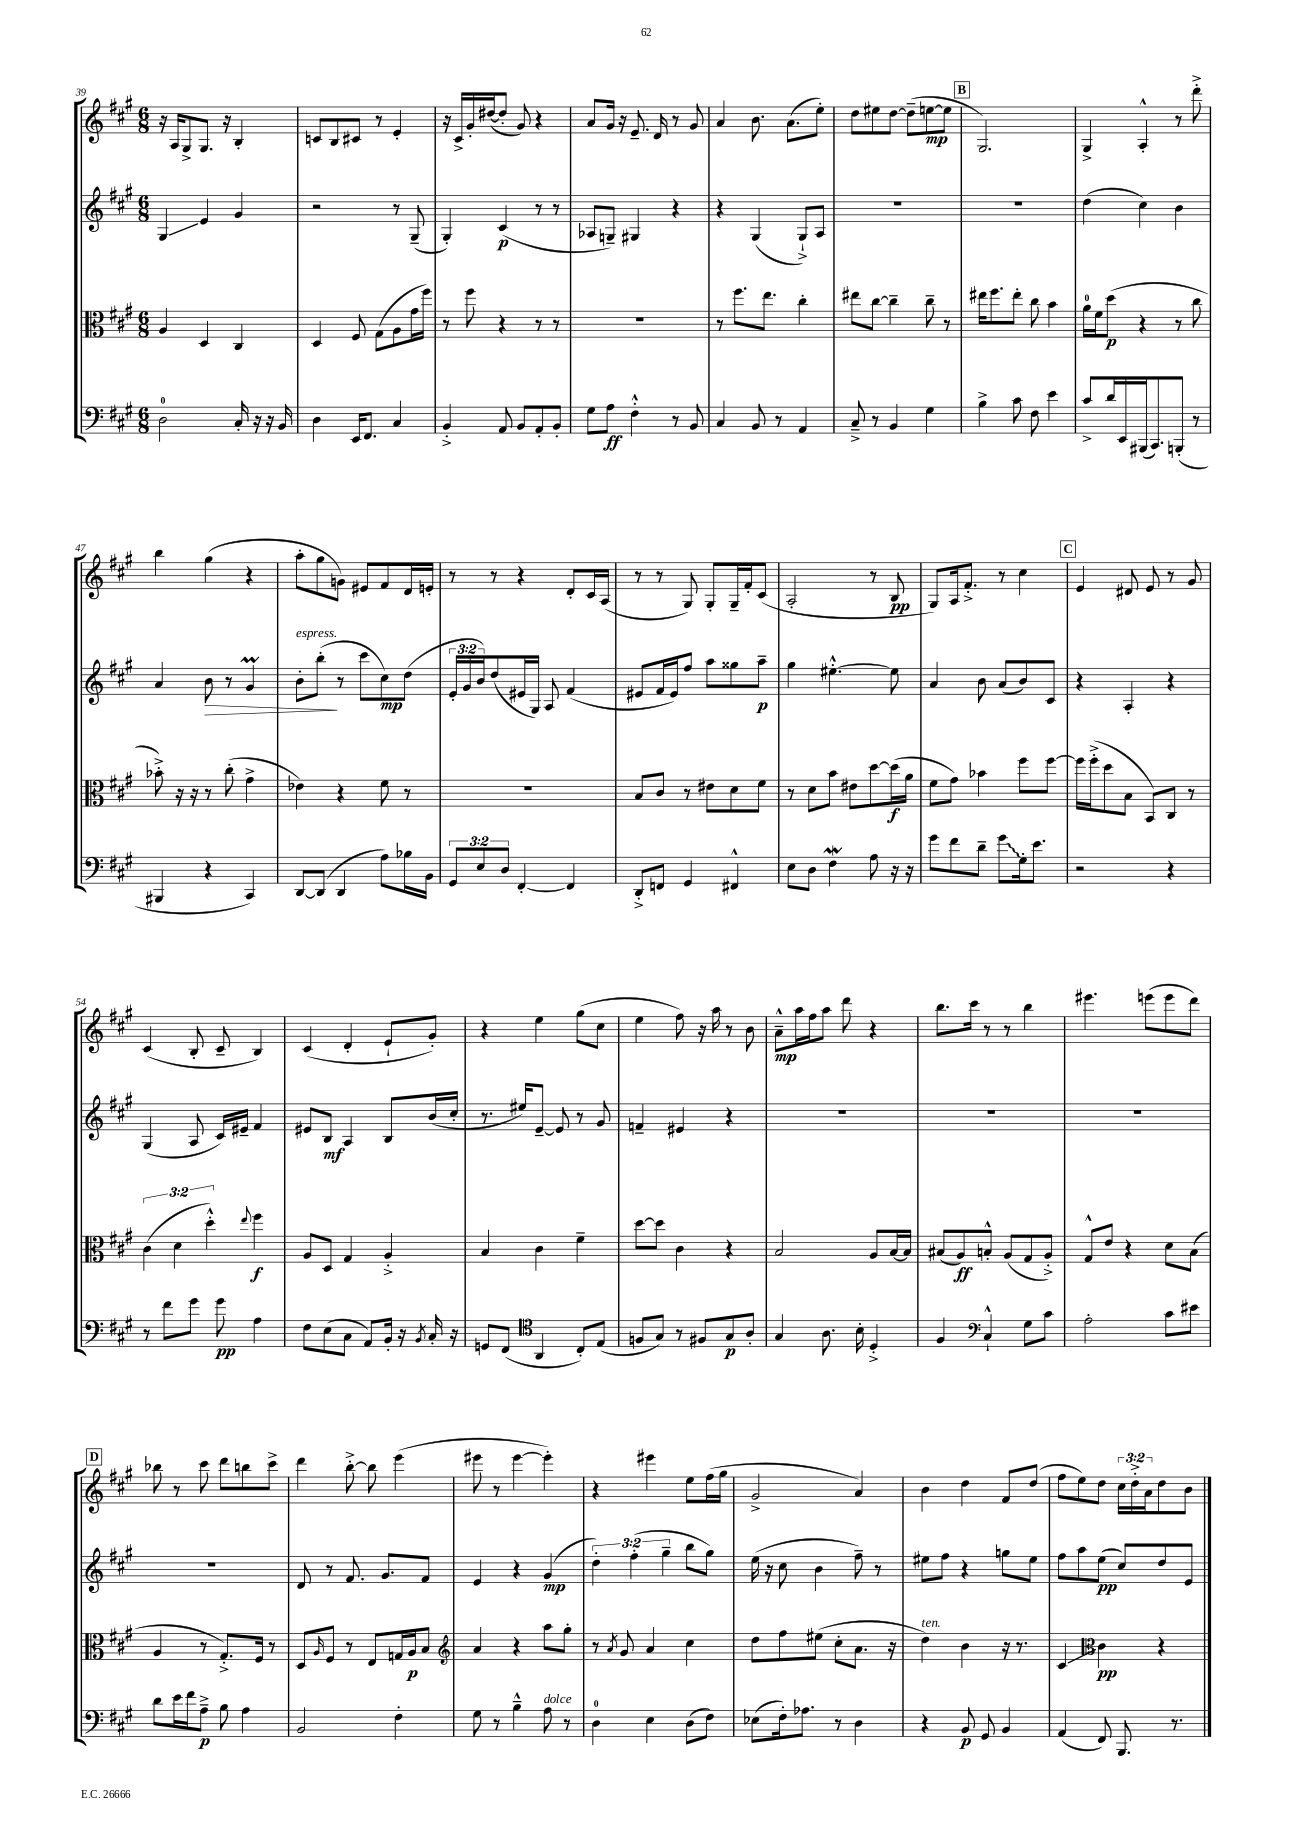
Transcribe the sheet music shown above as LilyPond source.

<<
\new StaffGroup <<
\new Staff = "s0" {
    \clef treble \key a \major \numericTimeSignature \time 6/8 \override Staff.TupletNumber.text = #tuplet-number::calc-fraction-text
    r16 a16 gis8-> gis8. r16 b4-. |
    c'8 b8 cis'8 r8 e'4-. |
    r16 cis'16-> gis'16-. dis''16~( dis''8-. gis'8) r4 |
    a'8 gis'16 r16 e'8.-- d'16 r8 gis'8 |
    a'4 b'8. a'8.( e''8-.) |
    d''8 eis''8 d''8~ d''8--( e''8~\mp e''8 |
    \mark \markup { \box "B" } gis2.) |
    gis4-> a4-.-^ r8 d'''8-.-> |
    b''4 gis''4( r4 |
    a''8-. gis''8 g'8) eis'8 fis'8 d'16 e'16-. |
    r8 r8 r4 d'8-. cis'16 a16( |
    r8 r8 gis8) gis8-. gis16-- fis'16-. cis'8( |
    a2-. r8 b8\pp |
    gis8) a16 fis'8.-.-> r8 cis''4 |
    \mark \markup { \box "C" } e'4 dis'8 e'8 r8 gis'8 |
    cis'4( b8-. cis'8-- b4) |
    cis'4( d'4-. e'8-! gis'8-.) |
    r4 e''4 gis''8( cis''8 |
    e''4 fis''8) r16 a''16 r8 b'8 |
    a'8---^\mp a''16 fis''16 a''8 d'''8 r4 |
    b''8. cis'''16 r8 r8 b''4 |
    eis'''4. e'''8( e'''8 d'''8) |
    \mark \markup { \box "D" } bes''8 r8 cis'''8 d'''8 b''8 cis'''8-> |
    d'''4 b''8~-.-> b''8 e'''4( |
    eis'''8 r8 eis'''4~ eis'''4-.) |
    r4 eis'''4 e''8 fis''16( gis''16 |
    gis'2-> a'4) |
    b'4 d''4 fis'8 d''8( |
    fis''8 e''8) d''8 \tuplet 3/2 { cis''16 d''16-.-> a'16 } d''8 b'8 \bar "|." |
}
\new Staff = "s1" {
    \clef treble \key a \major \numericTimeSignature \time 6/8 \override Staff.TupletNumber.text = #tuplet-number::calc-fraction-text
    gis4\glissando e'4 gis'4 |
    r2 r8 gis8--( |
    gis4-.) cis'4\p( r8 r8 |
    aes8 g8--) gis4 r4 |
    r4 gis4( gis8-!->) a8 |
    R2. |
    \mark \markup { \box "B" } R2. |
    d''4( cis''4) b'4 |
    a'4 b'8\> r8 gis'4\prall |
    b'8-.^\markup { \italic "espress." } b''8-.\!( r8 cis'''8 cis''8\mp) d''8( |
    \tuplet 3/2 { e'16-. gis'16 b'16) } d''8( eis'16 gis16) a8 fis'4( |
    eis'8 fis'16 eis'16) fis''8 a''8 gisis''8 a''8--\p |
    gis''4 eis''4.~-.-^ eis''8 |
    a'4 b'8 a'8( b'8) cis'8 |
    \mark \markup { \box "C" } r4 a4-. r4 |
    gis4( a8 cis'16) eis'16-- fis'4 |
    eis'8 b8\mf a4 b8 b'16( cis''16-. |
    r8. eis''16) e'8~-- e'8 r8 gis'8 |
    f'4-- eis'4 r4 |
    R2. |
    R2. |
    R2. |
    \mark \markup { \box "D" } R2. |
    d'8 r8 fis'8. gis'8. fis'8 |
    e'4 r4 gis'4\mp( |
    \tuplet 3/2 { d''4-.) fis''4-.( gis''4-- } b''8 gis''8) |
    e''16( r16 cis''8 b'4 fis''8--) r8 |
    eis''8 fis''8 r4 g''8 eis''8 |
    fis''8 a''8 e''8\pp( cis''8) d''8 e'8 \bar "|." |
}
\new Staff = "s2" {
    \clef alto \key a \major \numericTimeSignature \time 6/8 \override Staff.TupletNumber.text = #tuplet-number::calc-fraction-text
    a4 d4 cis4 |
    d4 fis8 gis8( a8 gis'16 fis''16) |
    r8 fis''8 r4 r8 r8 |
    R2. |
    r8 fis''8. e''8. cis''4-. |
    eis''8 cis''8~ cis''4-- cis''8-- r8 |
    \mark \markup { \box "B" } eis''16 fis''8. eis''8-. cis''8 b'4 |
    a'16-0 fis'16 d''8\p( r4 r8 cis''8 |
    bes'8-.->) r16 r16 r8 cis''8-.( gis'4-> |
    ees'4) r4 fis'8 r8 |
    r2. |
    b8 cis'8 r8 eis'8 d'8 fis'8 |
    r8 d'8 b'8 eis'8 d''8~ d''16\f( a'16 |
    fis'8 gis'8) bes'4 fis''8 fis''8~ |
    \mark \markup { \box "C" } fis''16 fis''16-.->( d''8 b8 b,8) cis8 r8 |
    \tuplet 3/2 { cis'4( d'4 d''4-.-^) } \appoggiatura { e''8 } fis''4\f |
    a8 d8 gis4 a4-.-> |
    b4 cis'4 fis'4-- |
    d''8~ d''8 cis'4 r4 |
    b2 a8 b16~ b16 |
    bis8( a8\ff) b8-.-^ a8( gis8 a8-.->) |
    gis8-^ e'8 r4 d'8 b8( |
    \mark \markup { \box "D" } a4 r8 gis8.-.->) fis16 r8 |
    d8 \grace { a16 } fis8 r8 e8 g16 a16\p b8 |
    \clef treble a'4 r4 a''8 gis''8-. |
    r8 \acciaccatura { a'8 } gis'8 a'4 cis''4 |
    d''8 fis''8 eis''8( cis''8-. a'8. r16 |
    d''4^\markup { \italic "ten." }) b'4 r16 r8. |
    cis'4\glissando \clef alto cis'4\pp r4 \bar "|." |
}
\new Staff = "s3" {
    \clef bass \key a \major \numericTimeSignature \time 6/8 \override Staff.TupletNumber.text = #tuplet-number::calc-fraction-text
    d2-0 cis16-. r16 r16 b,16 |
    d4 e,16 fis,8. cis4 |
    b,4-.-> a,8 b,8 a,8-. b,8-. |
    gis8 a8\ff fis4-.-^ r8 b,8 |
    cis4 b,8 r8 a,4 |
    cis8---> r8 b,4 gis4 |
    \mark \markup { \box "B" } b4-> cis'8 fis8 e'4 |
    cis'8-> d'16 e,16 bis,,16( cis,8.) b,,8-.( r8 |
    bis,,4 r4 cis,4) |
    d,8~ d,8( d,4 a8) bes16 b,16 |
    \tuplet 3/2 { gis,8 e8 d8 } fis,4~-. fis,4 |
    d,8-.-> f,8 gis,4 fis,4-^ |
    e8 d8 fis4\mordent a8 r16 r16 |
    gis'8 fis'8 d'8-- \once \override Glissando.style = #'zigzag gis'8\glissando gis16-. e'8. |
    \mark \markup { \box "C" } r2 r4 |
    r8 fis'8 gis'8 gis'8\pp a4 |
    fis8 e8( cis8 a,8) b,16-. r16 \acciaccatura { b,8 } cis16-. r16 |
    g,8 fis,8( \clef tenor a,4 cis8-.) e8( |
    f8 gis8) r8 fis8 gis8\p a8-. |
    gis4 a8. b16-. d4-.-> |
    fis4 \clef bass cis4-!-^ gis8 cis'8 |
    a2-. cis'8 eis'8 |
    \mark \markup { \box "D" } d'8 e'16 fis'16 a8--->\p b8 a4 |
    b,2 fis4-. |
    gis8 r8 b4---^ a8^\markup { \italic "dolce" } r8 |
    d4-0 e4 d8( fis8) |
    ees8( fis16-.) aes8. r8 d4 |
    r4 b,8\p gis,8 b,4 |
    a,4( fis,8) b,,8. r8. \bar "|." |
}
>>
>>
\layout { \context { \Score currentBarNumber = #39 } }
